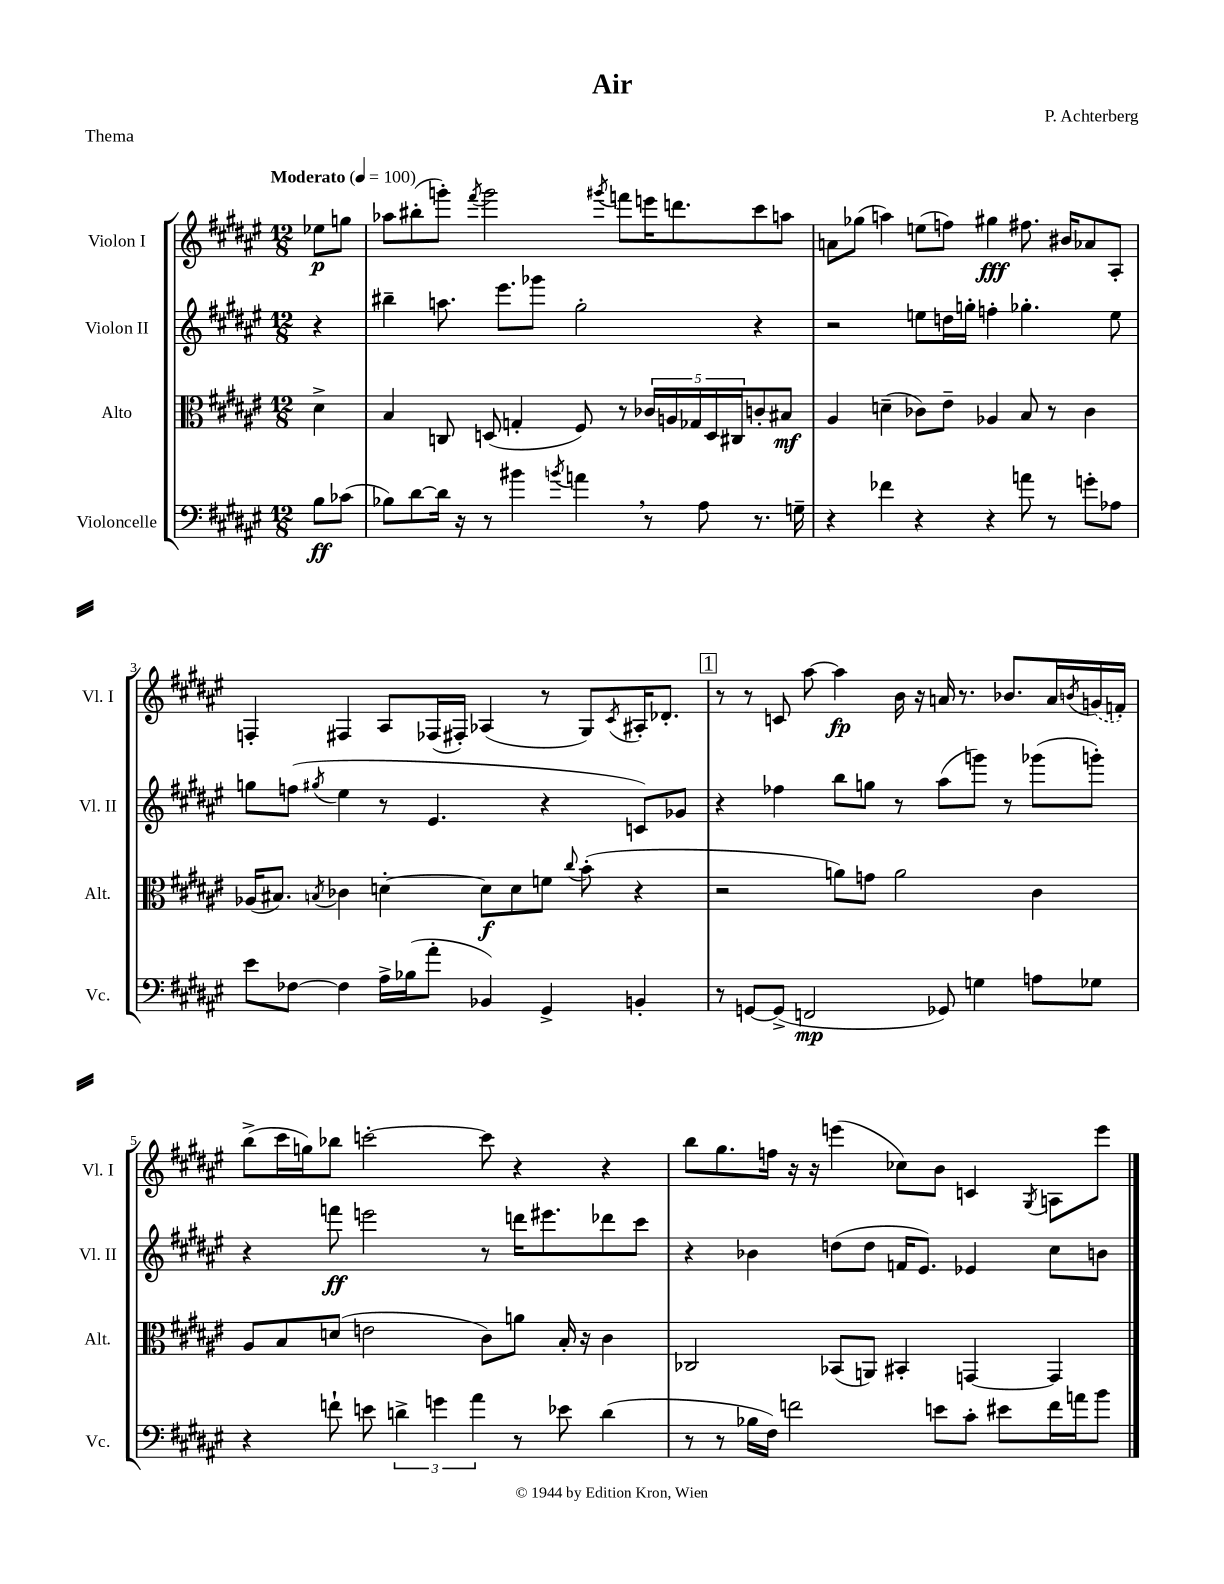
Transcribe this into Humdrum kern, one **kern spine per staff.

**kern	**dynam	**kern	**dynam	**kern	**dynam	**kern	**dynam
*part4	*part4	*part3	*part3	*part2	*part2	*part1	*part1
*staff4	*staff4	*staff3	*staff3	*staff2	*staff2	*staff1	*staff1
*I"Violoncelle	*	*I"Alto	*	*I"Violon II	*	*I"Violon I	*
*I'Vc.	*	*I'Alt.	*	*I'Vl. II	*	*I'Vl. I	*
*clefF4	*	*clefC3	*	*clefG2	*	*clefG2	*
*k[f#c#g#d#a#e#]	*	*k[f#c#g#d#a#e#]	*	*k[f#c#g#d#a#e#]	*	*k[f#c#g#d#a#e#]	*
*M12/8	*	*M12/8	*	*M12/8	*	*M12/8	*
*MM100	*	*MM100	*	*MM100	*	*MM100	*
=	=	=	=	=	=	=	=
!	!	!	!	!	!	!LO:TX:a:B:t=Moderato	!
8B\L	ff	4d#^\	.	4r	.	8ee-X\L	p
(8c-X\J	.	.	.	.	.	8ggn\J	.
=1	=1	=1	=1	=1	=1	=1	=1
8B-X\L)	.	4B/	.	4bb#X~\	.	8aa-X\L	.
[8d#\	.	.	.	.	.	(8bb#X'\	.
16d#\Jk]	.	8Cn/	.	8.aan\	.	8gggn'\J)	.
16r	.	.	.	.	.	.	.
.	.	.	.	.	.	8qfff#/	.
8r	.	(8Dn/	.	.	.	2ggg\	.
.	.	.	.	8.eee#\L	.	.	.
4b#X\	.	4Gn'/	.	.	.	.	.
.	.	.	.	8ggg-X\J	.	.	.
8qbn/	.	.	.	.	.	.	.
4an,\	.	8F#/)	.	2gg#'\	.	.	.
.	.	.	.	.	.	8qggg#X/	.
.	.	8r	.	.	.	8fffn\L	.
8r	.	20c-X/LL	.	.	.	16eeen\K	.
.	.	20An/	.	.	.	.	.
.	.	.	.	.	.	8.dddn\	.
.	.	20G-X/	.	.	.	.	.
8A#\	.	.	.	.	.	.	.
.	.	20D/	.	.	.	.	.
.	.	20C#X/J	.	.	.	.	.
8.r	.	8cn'/	.	4r	.	8ccc#\	.
.	.	8B#X/J	mf	.	.	8aan\J	.
16Gn~\	.	.	.	.	.	.	.
=2	=2	=2	=2	=2	=2	=2	=2
4r	.	4A#/	.	2r	.	8an\L	.
.	.	.	.	.	.	(8gg-X\J	.
4f-X\	.	(4dn~\	.	.	.	4aan\)	.
4r	.	8c-X\L)	.	8een\L	.	(8een\L	.
.	.	8e#~\J	.	16ddn\L	.	8ffn\J)	.
.	.	.	.	16ggn'\JJ	.	.	.
4r	.	4A-X/	.	4ffn'\	.	4gg#X\	fff
8an\	.	8B/	.	4.gg-X'\	.	8.ff#X\	.
8r	.	8r	.	.	.	.	.
.	.	.	.	.	.	16b#X/KL	.
8gn'\L	.	4c-\	.	.	.	8a-X/	.
8A-X\J	.	.	.	8ee\	.	8A#'/J	.
!!LO:LB:g=z
=3	=3	=3	=3	=3	=3	=3	=3
8e#\L	.	(16A-X/KL	.	8ggn\L	.	4Fn'/	.
.	.	8.B#X/J)	.	.	.	.	.
[8F-X\J	.	.	.	(8ffn\J	.	.	.
.	.	8qBn/	.	8qgg#X/	.	.	.
4F-\]	.	4c-X\	.	4ee#\	.	4F#X/	.
16A#^\LL	.	[4dn'\	.	8r	.	8A#/L	.
(16B-X\J	.	.	.	.	.	.	.
8a#'\J	.	.	.	4.e#/	.	(16F-X/L	.
.	.	.	.	.	.	16F#X'/JJ)	.
4BB-X/)	.	8d\L]	f	.	.	(4A-X/	.
.	.	8d\	.	.	.	.	.
4GG#^/	.	8fn\J	.	4r	.	8r	.
.	.	8qqcc#/	.	.	.	.	.
.	.	(8b'\	.	.	.	8G#/L)	.
.	.	.	.	.	.	8qc#/	.
4BBn'/	.	4r	.	8cn/L)	.	16A#X'/K	.
.	.	.	.	.	.	8.d-X'/J	.
.	.	.	.	8g-X/J	.	.	.
!!LO:REH:place=s1:t=1
=4	=4	=4	=4	=4	=4	=4	=4
8r	.	2r	.	4r	.	8r	.
[8GGn/L	.	.	.	.	.	8r	.
(8GG^/J]	.	.	.	4ff-X\	.	8cn/	.
2FFn/	mp	.	.	.	.	[8aa#\	.
.	.	8an\L)	.	8bb\L	.	4aa#\]	fp
.	.	8gn\J	.	8ggn\J	.	.	.
.	.	2a\	.	8r	.	16b\	.
.	.	.	.	.	.	16r	.
8GG-X/)	.	.	.	(8aa#\L	.	16an/	.
.	.	.	.	.	.	8.r	.
4Gn\	.	.	.	8gggn\J)	.	.	.
.	.	.	.	8r	.	8.b-X/L	.
8An\L	.	4c#\	.	(8ggg-X\L	.	.	.
.	.	.	.	.	.	16a/L	.
.	.	.	.	.	.	8qbn/	.
8G-X\J	.	.	.	8gggn'\J)	.	(16gn/	.
.	.	.	.	.	.	16fn'/JJ)	.
!!LO:LB:g=z
=5	=5	=5	=5	=5	=5	=5	=5
4r	.	8A#/L	.	4r	.	(8bb^\L	.
.	.	8B/	.	.	.	16ccc#\L	.
.	.	.	.	.	.	16ggn\J)	.
8fn`\	.	(8dn/J	.	8fffn\	ff	8bb-X\J	.
8en\	.	2en\	.	2eeen\	.	[2cccn'\	.
6dn^\	.	.	.	.	.	.	.
6gn\	.	.	.	.	.	.	.
6a#\	.	.	.	.	.	.	.
.	.	8c#\L)	.	8r	.	8ccc\]	.
8r	.	8an\J	.	16dddn\KL	.	4r	.
.	.	.	.	8.eee#X\	.	.	.
8e-X\	.	16B'/	.	.	.	.	.
.	.	16r	.	.	.	.	.
(4d\	.	4c#\	.	8ddd-X\	.	4r	.
.	.	.	.	8ccc#\J	.	.	.
=6	=6	=6	=6	=6	=6	=6	=6
8r	.	2C-X/	.	4r	.	8bb\L	.
8r	.	.	.	.	.	8.gg#\	.
16B-X\LL	.	.	.	4b-X\	.	.	.
16F#\JJ)	.	.	.	.	.	16ffn\Jk	.
2fn\	.	.	.	.	.	16r	.
.	.	.	.	.	.	16r	.
.	.	(8BB-X/L	.	(8ddn\L	.	(4eeen\	.
.	.	8AAn/J)	.	8dd\J	.	.	.
.	.	4BB#X'/	.	16fn/KL	.	8cc-X\L)	.
.	.	.	.	8.e#/J)	.	.	.
8en\L	.	.	.	.	.	8b\J	.
8c#'\J	.	[4GGn/	.	4e-X/	.	4cn/	.
8e#X\L	.	.	.	.	.	.	.
.	.	.	.	.	.	8qG#/	.
16f\L	.	4GG/]	.	8cc#\L	.	8An\L	.
16an\J	.	.	.	.	.	.	.
8b\J	.	.	.	8bn\J	.	8eee\J	.
==	==	==	==	==	==	==	==
*-	*-	*-	*-	*-	*-	*-	*-
